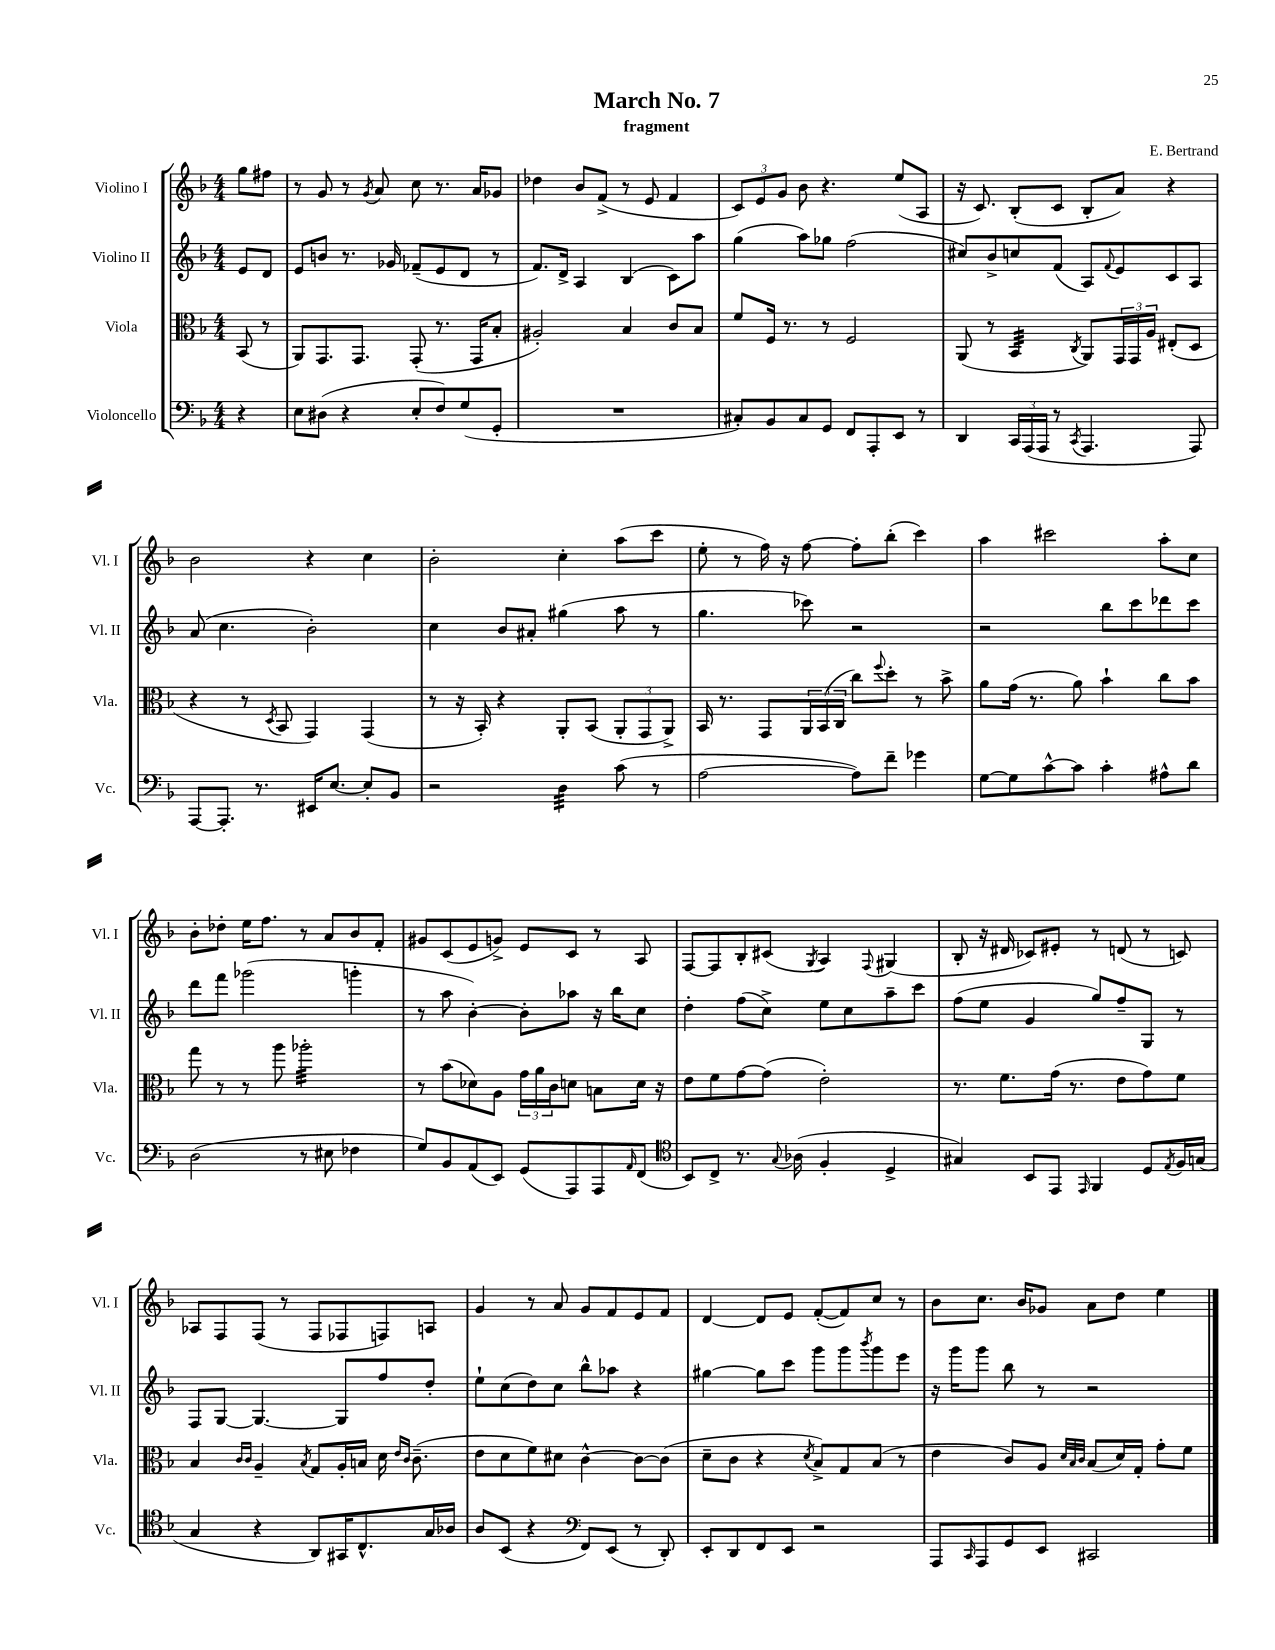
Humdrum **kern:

**kern	**kern	**kern	**kern
*staff4	*staff3	*staff2	*staff1
*clefF4	*clefC3	*clefG2	*clefG2
*k[b-]	*k[b-]	*k[b-]	*k[b-]
*M4/4	*M4/4	*M4/4	*M4/4
4r	(8BB-/	8e/L	8gg\L
.	8r	8d/J	8ff#\J
=	=	=	=
8E\L	8AA/L)	8e/L	8r
(8D#\J	8.GG/	8b/J	8g/
4r	.	8.r	8r
.	8.GG/J	.	.
.	.	.	8qg/
.	.	.	8a/
.	.	16g-/	.
8E'/L	(8GG'/	(8f-~/L	8cc\
8F/)	8.r	8e/	8.r
(8G/	.	8d/J	.
.	16GG/LK	.	16a/LK
8GG'/J	8B-'/J	8r	8g-/J
=	=	=	=
1r	2A#'/)	8.f/L)	4dd-\
.	.	16d^/Jk	.
.	.	4A/	8b-/L
.	.	.	(8f^/J
.	4B-/	(4B-/	8r
.	.	.	8e/
.	8c/L	8c\L)	4f/
.	8B-/J	8aa\J	.
=	=	=	=
8C#'/L)	8f/L	(4gg\	12c/L)
.	.	.	12e/
8BB-/	16F/Jk	.	.
.	.	.	12g/J
.	8.r	.	.
8C#/	.	8aa\L)	8b-\
8GG/J	8r	8gg-\J	4.r
8FF/L	2F/	(2ff\	.
8AAA'/	.	.	.
8EE/J	.	.	(8ee/L
8r	.	.	8A/J
=	=	=	=
4DD/	(8AA/	8cc#/L)	16r
.	.	.	8.c/)
.	8r	8b-^/	.
24CC/LL	4BB-/	8cc/	(8B-'/L
(24AAA/	.	.	.
24AAA/JJ	.	.	.
8r	.	(8f/J	8c/J
8qCC/	8qC/	.	.
4.AAA/	8AA/L)	8A/L)	8B-'/L
.	.	8qqf/	.
.	24GG/L	8e/	8a/J)
.	24GG/	.	.
.	24A/JJ	.	.
.	(8E#'/L	8c/	4r
8AAA/)	8D/J	8A/J	.
=	=	=	=
[8AAA/L	4r	(8a/	2b-\
8.AAA'/]J	.	4.cc\	.
.	8r	.	.
8.r	.	.	.
.	8qD/	.	.
.	8BB-/	.	.
16EE#/LK	4GG/)	2b-'\)	4r
[8.E/J	.	.	.
8E'/]L	(4GG/	.	4cc\
8BB-/J	.	.	.
=	=	=	=
2r	8r	4cc\	2b-'\
.	16r	.	.
.	16BB-'/)	.	.
.	4r	8b-/L	.
.	.	8a#'/J	.
4D\	8AA'/L	(4gg#\	4cc'\
.	(8BB-/J	.	.
(8c\	12AA'/L	8aa\	(8aa\L
.	12GG/	.	.
8r	.	8r	8ccc\J
.	12AA^/J)	.	.
=	=	=	=
[2A\	16BB-/	4.gg\	8ee'\
.	8.r	.	.
.	.	.	8r
.	8GG/L	.	16ff\)
.	.	.	16r
.	24AA/L	8ccc-\)	[8ff\
.	(24BB-/	.	.
.	24C/JJ	.	.
8A\]L)	8cc\L)	2r	8ff'\]L
.	8qqff/	.	.
8f~\J	8dd'\J	.	(8bb-'\J
4g-\	8r	.	4ccc\)
.	8b-^\	.	.
=	=	=	=
[8G\L	8a\L	2r	4aa\
8G\]	(16g\Jk	.	.
.	8.r	.	.
[8c^^\	.	.	2ccc#\
8c\]J	8a\)	.	.
4c'\	4b-`\	8bb-\L	.
.	.	8ccc\	.
8A#^^\L	8cc\L	8ddd-\	8aa'\L
8d\J	8b-\J	8ccc\J	8cc\J
=	=	=	=
(2D\	8gg\	8ddd\L	8b-'\L
.	8r	8fff\J	8dd-'\J
.	8r	(2ggg-\	16ee\LK
.	.	.	8.ff\J
.	8aa\	.	.
8r	2aa-'\	.	8r
8E#\	.	.	8a/L
4F-\	.	4ggg'\	8b-/
.	.	.	8f'/J
=	=	=	=
8G/L)	8r	8r	8g#/L
8BB-/	(8b-\L	8aa\	(8c/
(8AA/	8d-\)	[4b-'\)	8e/
8EE/J)	8A\J	.	8g^/J)
(8GG/L	24g\LL	8b-'\]L	8e/L
.	24a\	.	.
.	24c\J	.	.
8AAA/)	8d\J	8aa-\J	8c/J
8AAA/	8B\L	16r	8r
.	.	16bb-\LK	.
16qqAA/	.	.	.
(8FF/J	16d\Jk	8cc\J	8A/
.	16r	.	.
=	=	=	=
*clefC4	*	*	*
8BB-/L)	8e\L	4dd'\	[8F/L
8C^/J	8f\	.	8F/]
8.r	[8g\	(8ff\L	8B-'/
.	(8g\]J	8cc^\J)	(8c#/J
8qqG/	.	.	.
(16A-\	.	.	.
.	.	.	8qG/
4F'/	2e'\)	8ee\L	4A/)
.	.	8cc\	.
.	.	.	8qqF/
4D^/	.	8aa~\	(4G#/
.	.	8ccc\J	.
=	=	=	=
4G#/)	8.r	(8ff\L	8B-'/
.	.	8ee\J	16r
.	8.f\L	.	16d#/
8BB-/L	.	4g/	8c-/L)
8EE/J	(16g\Jk	.	8e#'/J
.	8.r	.	.
16qqEE/	.	.	.
4FF/	.	8gg/L)	8r
.	8e\L	8ff~/	(8d/
8D/L	8g\)	8G/J	8r
8qE/	.	.	.
16F/L	8f\J	8r	8c/)
(16G/JJ	.	.	.
=	=	=	=
4G/	4B-/	8F/L	8A-/L
.	.	[8G/J	8F/
.	16qqc/LL	.	.
.	16qqc/JJ	.	.
4r	4A~/	4.G/_	(8F/J
.	.	.	8r
.	8qB-/	.	.
8AA/L)	8G/L	.	8F/L
16GG#/K	16A'/L	8G/]L	8F-/
8.C^^/	16B/JJ	.	.
.	16d\	8ff/	8F/)
.	16qqe/LL	.	.
.	16qqc/JJ	.	.
.	(8.c~\	.	.
16G/L	.	8dd'/J	8A/J
16A-/JJ	.	.	.
=	=	=	=
8A/L	8e\L	8ee`\L	4g/
(8BB-/J	8d\	(8cc\	.
4r	8f\)	8dd\)	8r
.	8d#\J	8cc\J	8a/
*clefF4	*	*	*
8FF/L)	[4c^^\	8bb-^^\L	8g/L
(8EE/J	.	8aa-\J	8f/
8r	8c\_L	4r	8e/
8DD'/)	(8c\]J	.	8f/J
=	=	=	=
8EE'/L	8d~\L	[4gg#\	[4d/
8DD/	8c\J	.	.
8FF/	4r	8gg#\]L	8d/]L
8EE/J	.	8ccc\J	8e/J
.	8qd/	.	.
2r	8B-^/L)	8ggg\L	([8f'/L
.	8G/	8ggg\	8f/])
.	.	8qbbb-/	.
.	(8B-/J	8ggg\	8cc/J
.	8r	8eee\J	8r
=	=	=	=
8AAA/L	4e\	16r	8b-\L
.	.	16ggg\LK	.
16qqCC/	.	.	.
8AAA/	.	8ggg\J	8.cc\J
8GG/	8c/L)	8bb-\	.
.	.	.	16b-/LK
8EE/J	8A/J	8r	8g-/J
.	32qqd/LLL	.	.
.	32qqB-/	.	.
.	32qqc/JJJ	.	.
2CC#/	(8B-/L	2r	8a\L
.	16d/L)	.	8dd\J
.	16G'/JJ	.	.
.	8g'\L	.	4ee\
.	8f\J	.	.
==	==	==	==
*-	*-	*-	*-
